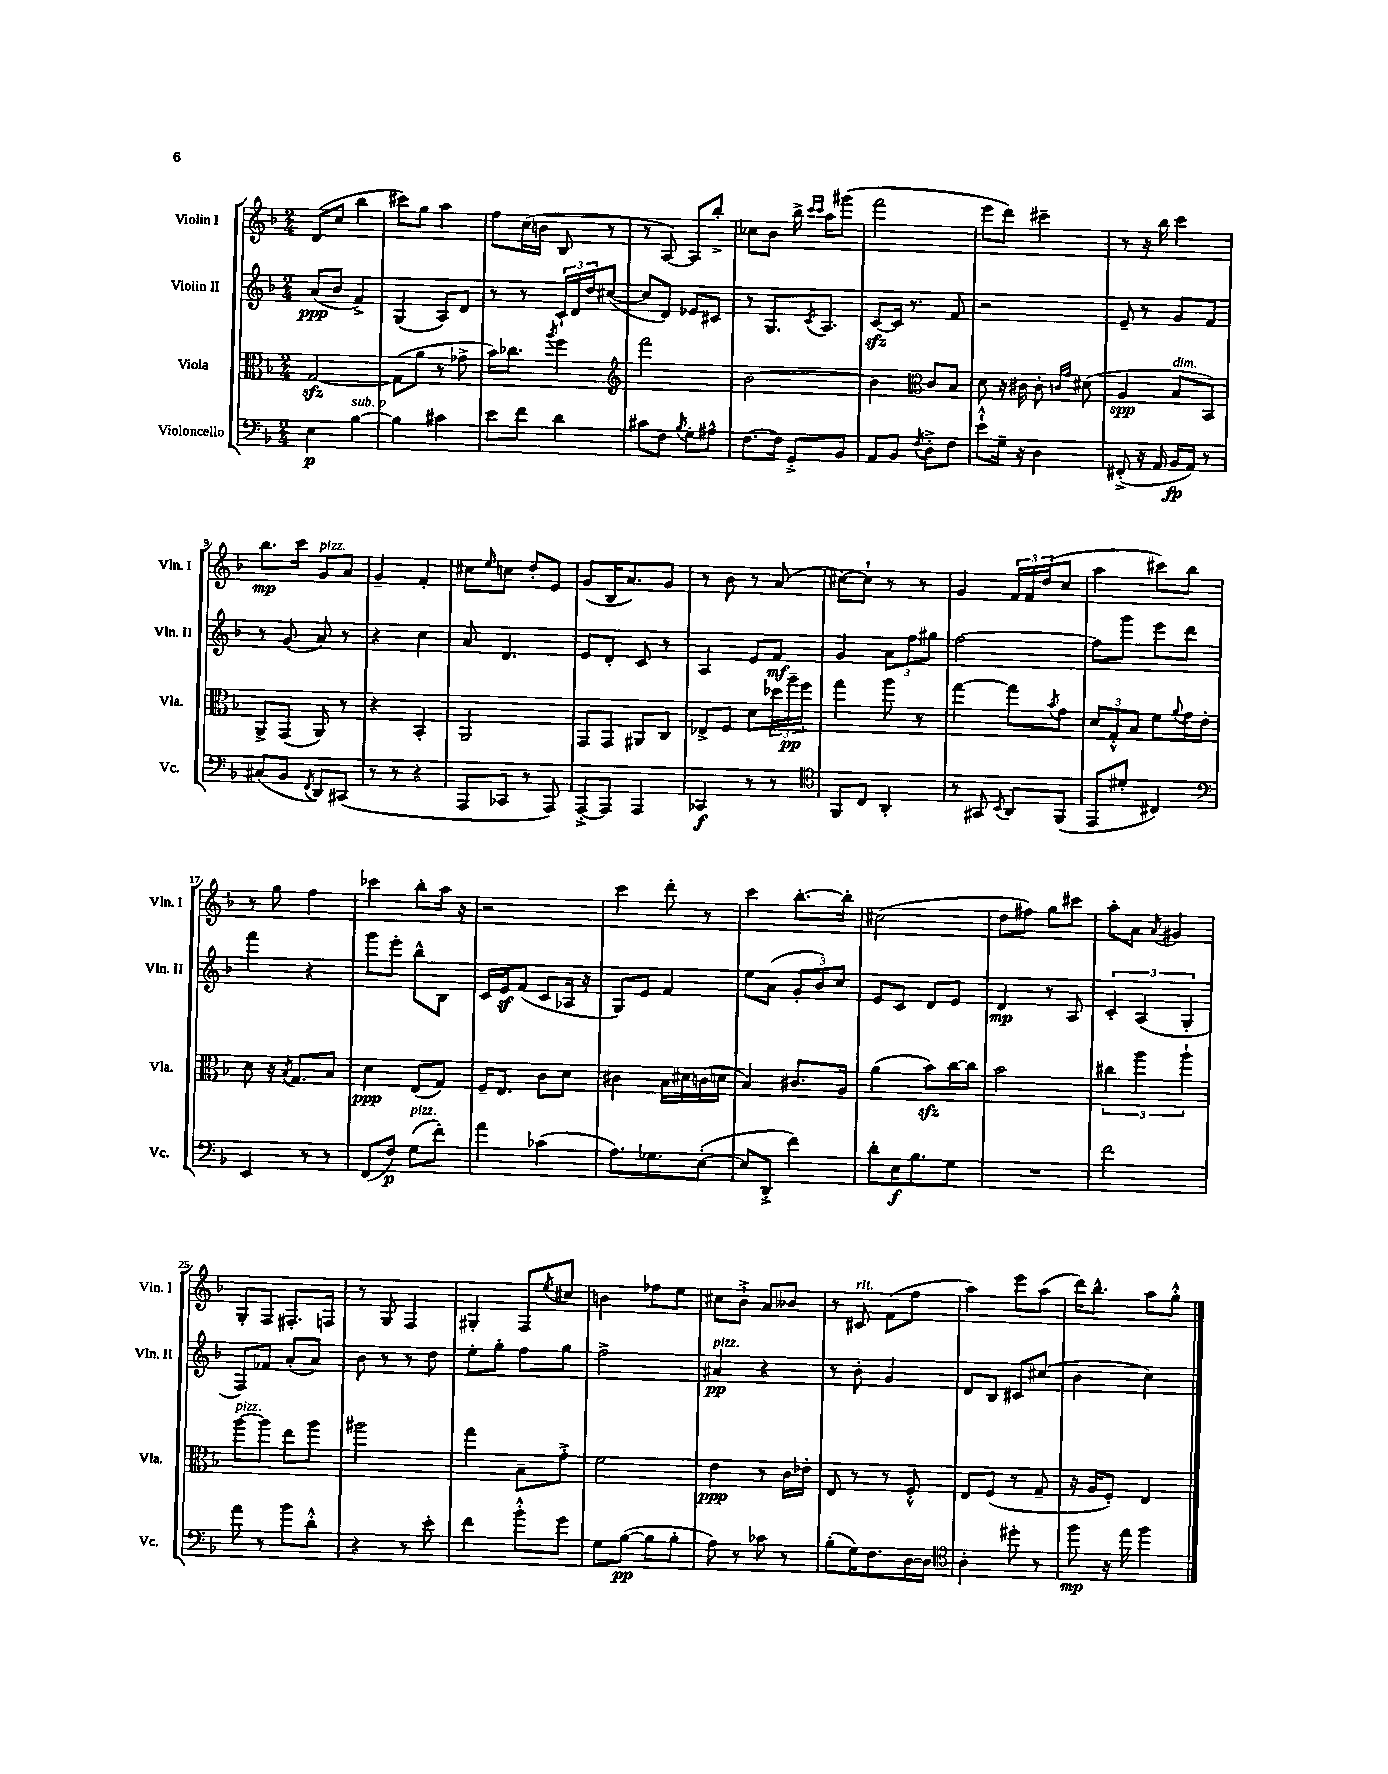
<<
\new StaffGroup <<
\new Staff = "s0" \with { instrumentName = "Violin I" shortInstrumentName = "Vln. I" } {
    \clef treble \key f \major \numericTimeSignature \time 2/4
    d'8( c''8 bes''4 |
    cis'''8) g''8 a''4 |
    f''8 c''16( b'16 bes8 r8 |
    r8 a8~) a8 bes''8-.-> |
    ces''8 bes'8 bes''16-> \grace { c'''16 c'''16 } a''16 gis'''8( |
    f'''2 |
    e'''8 d'''8) cis'''4-- |
    r8 r16 bes''16 c'''4 |
    bes''8.\mp c'''16 g'8^\markup { \italic "pizz." } a'8 |
    g'4-- f'4-. |
    cis''8 \grace { e''16 } c''8 d''8-. e'8 |
    g'8( bes16 a'8.) g'8 |
    r8 bes'8 r8 a'8( |
    cis''8~) cis''8-! r8 r8 |
    g'4 \tuplet 3/2 { f'16 f'16 d''16( } c''8 |
    a''4 cis'''8) bes''8 |
    r8 g''8 f''4 |
    ces'''4 bes''8-. a''16 r16 |
    r2 |
    c'''4 d'''8-. r8 |
    c'''4 bes''8.~-. bes''16-. |
    cis''2( |
    d''8 fis''8) g''8 cis'''8 |
    a''8-. a'8 \acciaccatura { a'8 } gis'4 |
    g8-. f8 fis8.-. f16 |
    r8 g8 f4 |
    gis4-. f8 \acciaccatura { e''8 } cis''8 |
    b'4 fes''8 e''8 |
    cis''8 bes'8-!-> a'8 beses'8 |
    r8 cis'8^\markup { \italic "rit." } f'8( f''8 |
    a''4) e'''8 a''8( |
    d'''16) bes''8.-^ a''8 g''8-.-^ \bar "|." |
}
\new Staff = "s1" \with { instrumentName = "Violin II" shortInstrumentName = "Vln. II" } {
    \clef treble \key f \major \numericTimeSignature \time 2/4
    a'8\ppp( bes'8 f'4->) |
    g4( a8) d'8 |
    r8 r8 \tuplet 3/2 { c'16-! d'16 d''16 } cis''8~( |
    cis''8 d'8) ees'8 cis'8 |
    r8 g8. \acciaccatura { c'8 } a8. |
    c'8~\sfz c'16 r8. f'8 |
    r2 |
    e'8-- r8 g'8 f'8 |
    r8 g'8( a'8) r8 |
    r4 c''4 |
    a'8 d'4. |
    e'8 d'8-. c'8 r8 |
    a4 e'8 f'8\mf |
    g'4 \tuplet 3/2 { a'8 f''8 gis''8 } |
    f''2~ |
    f''8 g'''8 e'''8 d'''8 |
    f'''4 r4 |
    g'''8 e'''8-. bes''8-^ bes8 |
    c'16 e'16\sf f'8( c'8 aes16 r16 |
    g8) e'8 f'4 |
    e''8 a'8( \tuplet 3/2 { g'8-. bes'8) c''8 } |
    e'8 c'8 d'8 e'8 |
    d'4\mp r8 a8 |
    \tuplet 3/2 { c'4-. a4( g4-. } |
    f8) fes'8 a'8-.( a'8) |
    bes'8 r8 r8 d''8 |
    e''8-. g''8-. f''8 g''8 |
    f''2-> |
    ais'4\pp^\markup { \italic "pizz." } r4 |
    r8 bes'8-. g'4 |
    d'8 bes8 cis'8 cis''8( |
    bes'4 c''4) \bar "|." |
}
\new Staff = "s2" \with { instrumentName = "Viola" shortInstrumentName = "Vla." } {
    \clef alto \key f \major \numericTimeSignature \time 2/4
    g2~\sfz |
    g8( a'8 r8 ges'8-> |
    bes'16) ces''8. \acciaccatura { a''8 } f''4 |
    \clef treble f'''2 |
    bes'2~ |
    bes'4 \clef alto c'8 bes8 |
    d'8 r16 cis'16 cis'8-. \grace { c'16 g'16 } dis'8( |
    a4\spp bes8^\markup { \italic "dim." } bes,8) |
    a,8-> g,8( a,8) r8 |
    r4 bes,4-. |
    a,2 |
    g,8 g,8 ais,8 c8 |
    ees8-> f8 d'8 \tuplet 3/2 { des''16 a''16--\pp f''16 } |
    g''4 a''8 r8 |
    g''4~ g''8 \acciaccatura { bes'8 } g'8 |
    \tuplet 3/2 { d'8 g8-.-^ bes8 } f'8 \appoggiatura { a'8 } g'16 e'16-. |
    d'8 r16 \acciaccatura { bes8 } g8. bes8 |
    d'4\ppp e8( g8) |
    f16-- e8. c'8 d'8 |
    cis'4 bes16 dis'16 c'16( d'16 |
    bes4) cis'8. a16 |
    a'4( bes'8\sfz) c''16~ c''16 |
    bes'2 |
    \tuplet 3/2 { cis''4 a''4 a''4-! } |
    a''8~^\markup { \italic "pizz." } a''8 e''8 a''8 |
    ais''2 |
    g''4 bes8-- g'8-.-> |
    f'2 |
    e'4\ppp r8 c'16 ees'16-. |
    e8 r8 r8 f8-.-^ |
    e8 f8( r8 g8-- |
    r16 a16 f8-.) e4 \bar "|." |
}
\new Staff = "s3" \with { instrumentName = "Violoncello" shortInstrumentName = "Vc." } {
    \clef bass \key f \major \numericTimeSignature \time 2/4
    e4\p bes4~^\markup { \italic "sub. p" } |
    bes4 cis'4 |
    e'8 f'8 d'4 |
    cis'8 f8 \acciaccatura { bes8 } g8-. ais8-^ |
    f8.~ f16 g,8-.-> bes,8 |
    a,8 bes,8 \acciaccatura { f8 } d8-.-> f8 |
    e'8-!-^ g16-- r16 d4 |
    fis,8-.->( r16 a,16 bes,16\fp a,16) r8 |
    cis8( bes,8 \acciaccatura { f,8 } d,8) cis,8( |
    r8 r8 r4 |
    a,,8 ces,8 r8 a,,8) |
    a,,8~-.-> a,,8 a,,4 |
    ces,4\f r8 r8 |
    \clef tenor f,8 c8 a,4-. |
    r8 gis,8 \acciaccatura { bes,8 } a,8 f,8( |
    e,8 dis'8-. cis4) |
    \clef bass e,4 r8 r8 |
    f,8( f8\p) g8^\markup { \italic "pizz." }( f'8-.) |
    a'4 ces'4( |
    a8.) ges8. e8~-.( |
    e8 d,8-.-> f'4) |
    d'8-. e16\f bes8. g8 |
    R2 |
    f'2 |
    a'8 r8 bes'8 d'8-.-^ |
    r4 r8 e'8-. |
    f'4 bes'8-.-^ g'8 |
    g8 bes8~\pp( bes8 bes8-. |
    a8) r8 ces'8 r8 |
    bes8-.( g16) f8. d16~ d16 |
    \clef tenor a4-. dis''8-. r8 |
    f''8\mp r16 e''16 f''4 \bar "|." |
}
>>
>>
